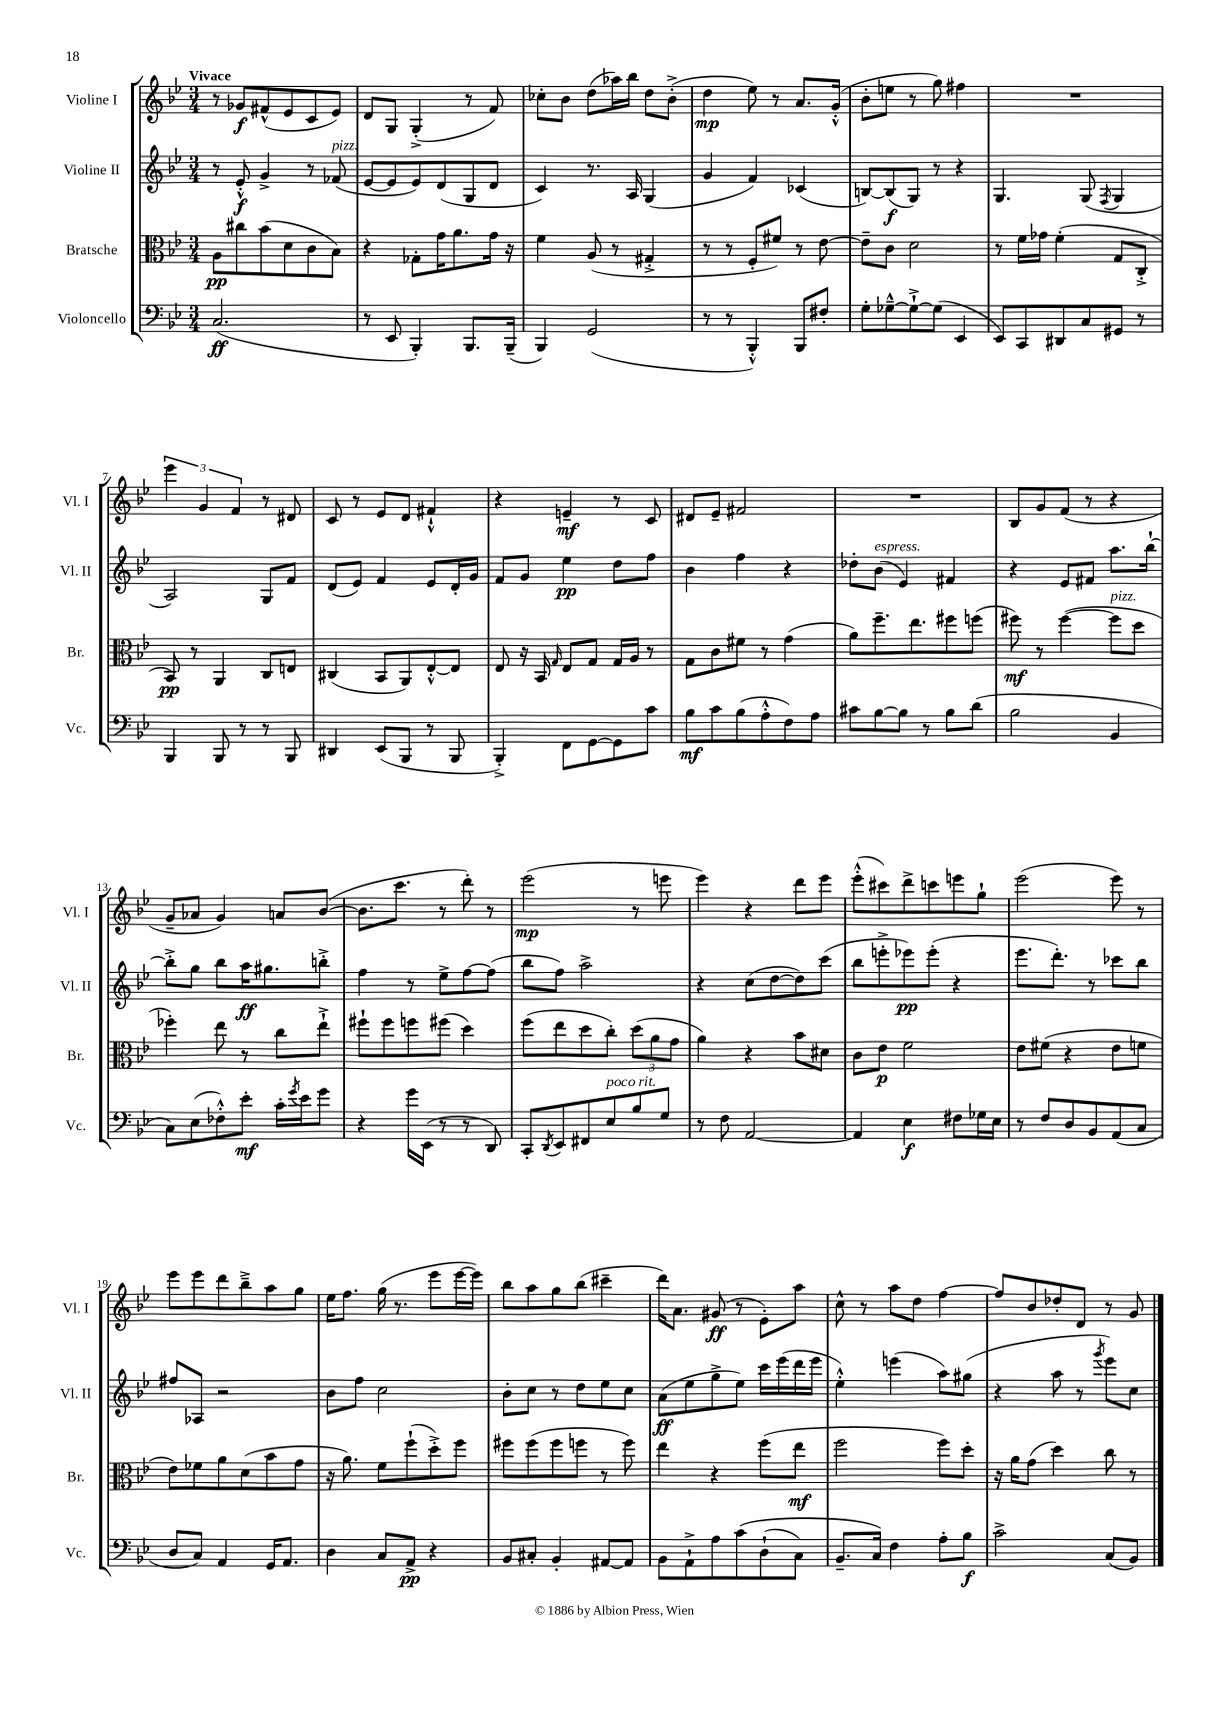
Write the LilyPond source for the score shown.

<<
\new StaffGroup <<
\new Staff = "s0" \with { instrumentName = "Violine I" shortInstrumentName = "Vl. I" } {
    \clef treble \key bes \major \numericTimeSignature \time 3/4 \tempo "Vivace"
    r8 ges'8\f fis'8-^( ees'8 c'8 ees'8) |
    d'8 g8 g4-.->( r8 f'8) |
    ces''8-. bes'8 d''8( aes''16) bes''16 d''8 bes'8-.->( |
    d''4\mp ees''8) r8 a'8. g'16-.-^( |
    bes'8-. e''8 r8 g''8) fis''4 |
    R2. |
    \tuplet 3/2 { ees'''4 g'4 f'4 } r8 dis'8 |
    c'8 r8 ees'8 d'8 fis'4-!-^ |
    r4 e'4--\mf r8 c'8 |
    dis'8 ees'8-- fis'2 |
    R2. |
    bes8 g'8 f'8( r8 r4 |
    g'8-- aes'8 g'4) a'8 bes'8~( |
    bes'8. c'''8. r8 d'''8-.) r8 |
    ees'''2\mp( r8 e'''8 |
    ees'''4) r4 d'''8 ees'''8 |
    ees'''8-.-^( cis'''8) d'''8-> c'''8 e'''8 g''8-! |
    ees'''2( ees'''8) r8 |
    ees'''8 ees'''8 d'''8 bes''8---> a''8 g''8 |
    ees''16 f''8. g''16( r8. ees'''8 ees'''16~ ees'''16) |
    bes''8 a''8 g''8 bes''8( cis'''4-- |
    d'''16) a'8. gis'8\ff( r8 ees'8-.) a''8 |
    c''8-^ r8 a''8 d''8 f''4~ |
    f''8 bes'8 des''8-. d'8 r8 g'8 \bar "|." |
}
\new Staff = "s1" \with { instrumentName = "Violine II" shortInstrumentName = "Vl. II" } {
    \clef treble \key bes \major \numericTimeSignature \time 3/4
    r8 ees'8-.-^\f g'4-> r8 fes'8^\markup { \italic "pizz." }( |
    ees'8~ ees'8 ees'8) d'8( g8 d'8 |
    c'4) r8. a16 g4( |
    g'4 f'4) ces'4( |
    b8~) b8\f( g8) r8 r4 |
    g4. g8( \acciaccatura { f8 } g4 |
    a2) g8 f'8 |
    d'8( ees'8) f'4 ees'8 d'16-. g'16 |
    f'8 g'8 ees''4\pp d''8 f''8 |
    bes'4 f''4 r4 |
    des''8-. bes'8^\markup { \italic "espress." }( ees'4) fis'4 |
    r4 ees'8 fis'8 a''8. bes''16~-! |
    bes''8-.-> g''8 bes''8 a''16\ff gis''8. b''8-.-> |
    f''4 r8 ees''8-> f''8~ f''8( |
    bes''8 f''8) a''2-> |
    r4 c''8( d''8~ d''8) c'''8( |
    bes''8 e'''8-.-> ees'''8\pp) ees'''8-.( r4 |
    ees'''8. d'''8.-.) r8 ces'''8 bes''8 |
    fis''8 aes8 r2 |
    bes'8 f''8 c''2 |
    bes'8-. c''8 r8 d''8 ees''8 c''8 |
    a'8\ff( ees''8 g''8-> ees''8) c'''16 ees'''16( d'''16 ees'''16 |
    ees''4-.-^) e'''4( a''8) gis''8( |
    r4 a''8 r8 \acciaccatura { g'''8 } ees'''8) c''8 \bar "|." |
}
\new Staff = "s2" \with { instrumentName = "Bratsche" shortInstrumentName = "Br." } {
    \clef alto \key bes \major \numericTimeSignature \time 3/4
    a8\pp cis''8 bes'8( d'8 c'8 bes8) |
    r4 ges8-. g'16 a'8. g'16 r16 |
    f'4 a8( r8 gis4-.-> |
    r8 r8 f8-. fis'8) r8 ees'8~ |
    ees'8-- c'8 d'2 |
    r8 f'16 ges'16 f'4-.( g8 c8-.-> |
    bes,8\pp) r8 a,4 c8 e8 |
    cis4( bes,8 a,8) ees8~-.-^ ees8 |
    ees8 r16 bes,16 \grace { g16 } ees8 g8 g16 a16 r8 |
    g8 c'8 fis'8 r8 g'4( |
    a'8) f''8.-- ees''8. fis''8 f''8( |
    fis''8\mf) r8 fis''4~( fis''8^\markup { \italic "pizz." } d''8 |
    fes''4-.) ees''8 r8 c''8 ees''8-!-> |
    fis''8-! fis''8 f''8 fis''8( d''4) |
    f''8( ees''8 d''8 c''8-.) \tuplet 3/2 { d''8( a'8 g'8 } |
    a'4) r4 bes'8 dis'8 |
    c'8 ees'8\p f'2 |
    ees'8 fis'8( r4 ees'8 f'8 |
    ees'8) fes'8 a'8 d'8( bes'8 g'8 |
    r16 a'8.) f'8 f''8-!( d''8-.->) f''8 |
    fis''8 fis''8( fis''8 f''8 r8 f''8) |
    ees''4 r4 f''8( ees''8\mf |
    f''2 f''8) d''8-. |
    r16 a'16 g'8( d''4) c''8 r8 \bar "|." |
}
\new Staff = "s3" \with { instrumentName = "Violoncello" shortInstrumentName = "Vc." } {
    \clef bass \key bes \major \numericTimeSignature \time 3/4
    c2.\ff( |
    r8 ees,8 bes,,4-.) bes,,8. bes,,16--( |
    bes,,4) g,2( |
    r8 r8 bes,,4-.-^) bes,,8 fis8-. |
    g8-. ges8~---^ ges8~-!-> ges8( ees,4 |
    ees,8) c,8 dis,8 c8 gis,8 r8 |
    bes,,4 bes,,8 r8 r8 bes,,8 |
    dis,4 ees,8( bes,,8 r8 bes,,8 |
    bes,,4-.->) f,8 g,8~ g,8 c'8 |
    bes8\mf c'8 bes8( a8-.-^ f8) a8 |
    cis'8 bes8~ bes8 r8 bes8 d'8( |
    bes2 bes,4 |
    c8) ees8( fes8-.-^) ees'8-.\mf c'16-. \acciaccatura { g'8 } ees'16 g'8 |
    r4 g'16 ees,16( r8 r8 d,8) |
    c,8-. \acciaccatura { d,8 } ees,8 fis,8 ees8^\markup { \italic "poco rit." } bes8 g8 |
    r8 f8 a,2~ |
    a,4 ees4\f fis8 ges16 ees16 |
    r8 f8 d8 bes,8 a,8( c8 |
    d8 c8) a,4 g,16 a,8. |
    d4 c8 a,8->\pp r4 |
    bes,8 cis8-. bes,4-. ais,8~ ais,8 |
    bes,8 a,8-!-> a8 c'8\( d8-!( c8) |
    bes,8.-- c16\) f4 a8-. bes8\f |
    c'2-> c8( bes,8) \bar "|." |
}
>>
>>
